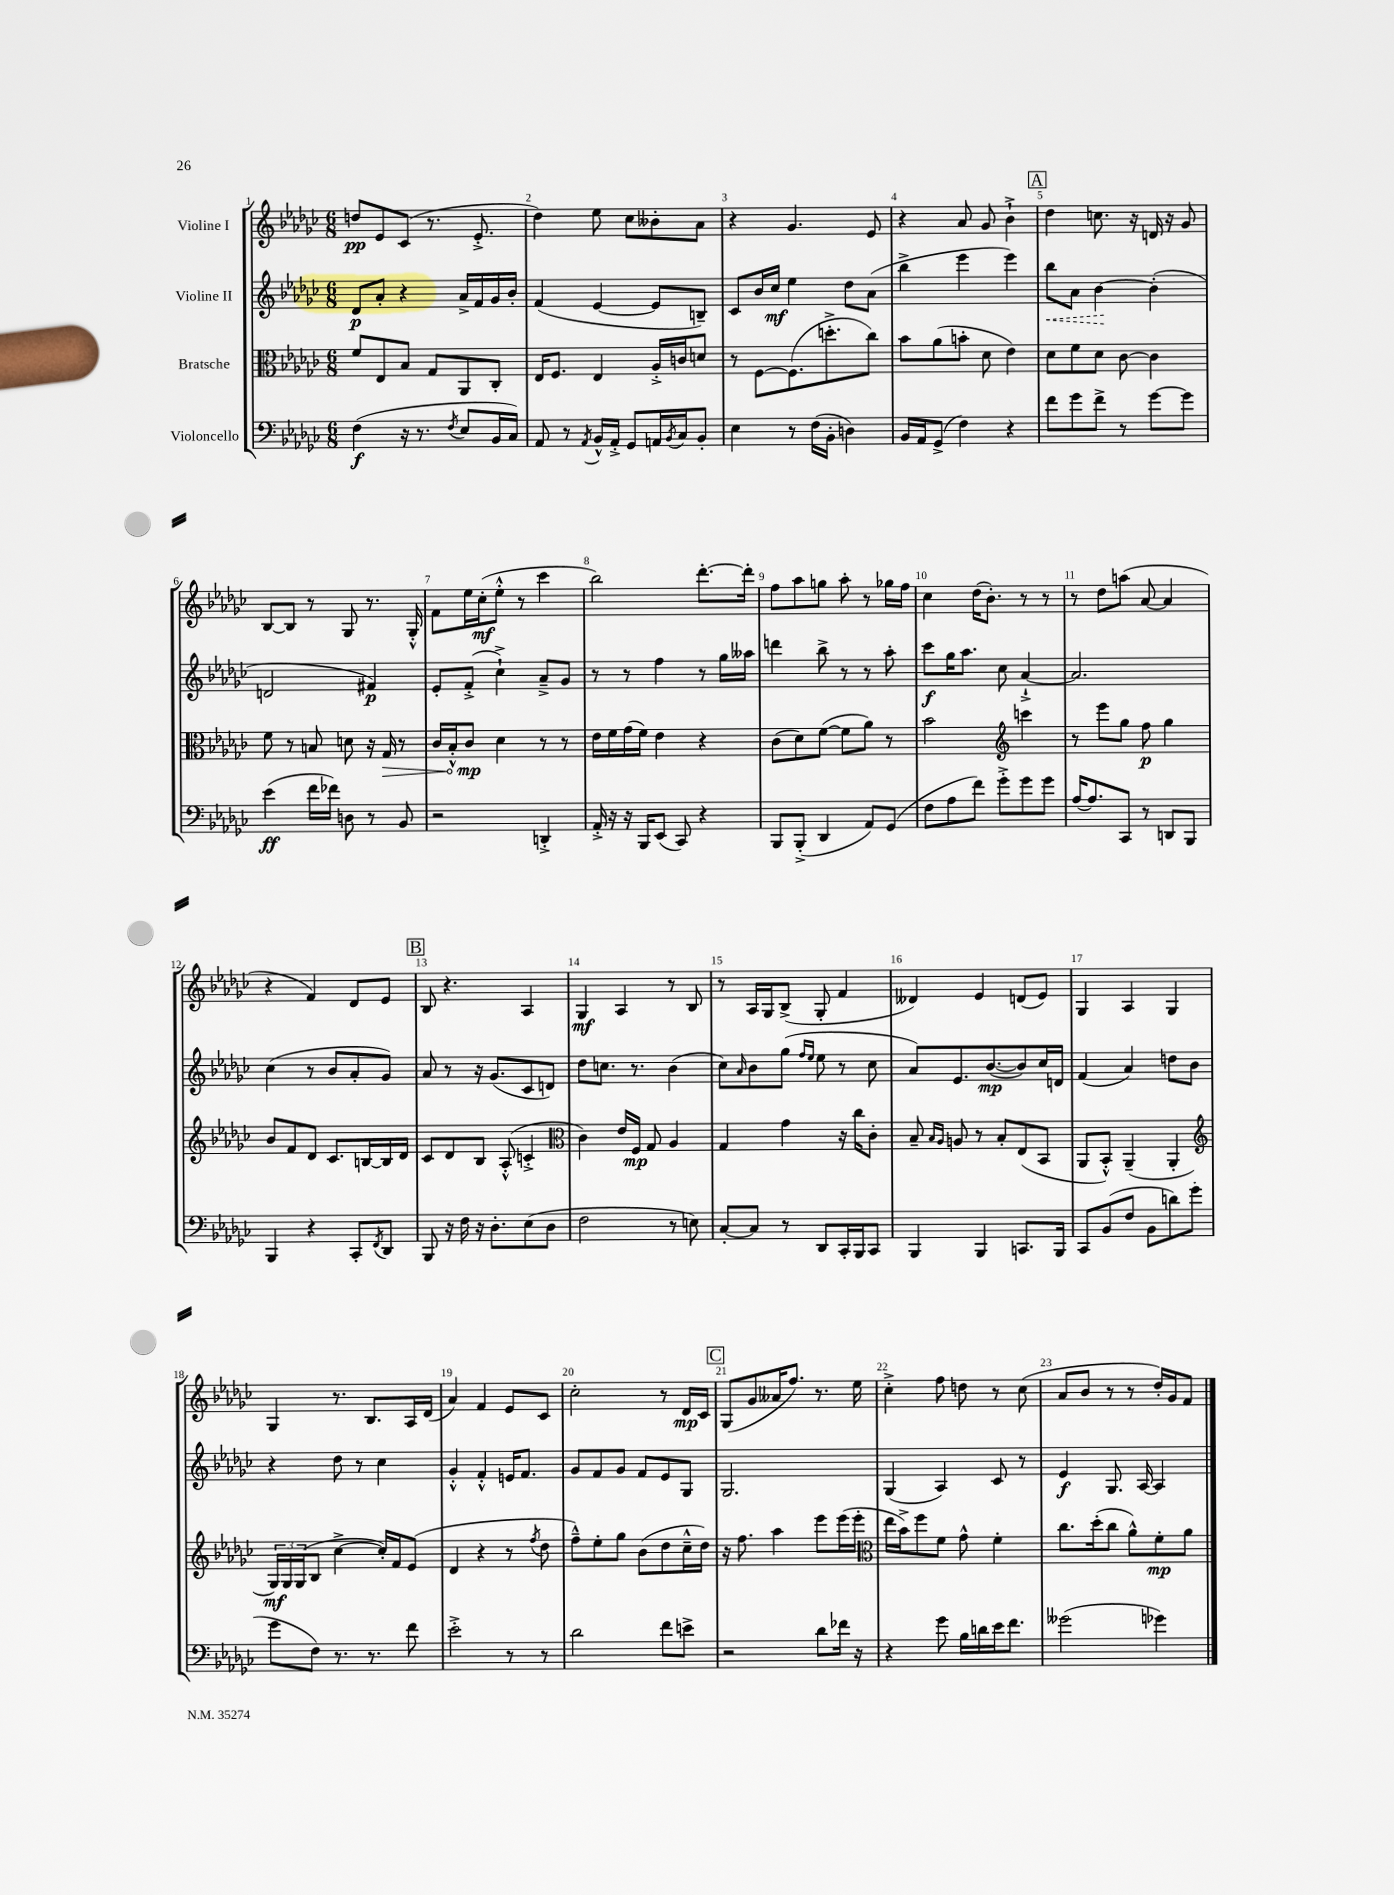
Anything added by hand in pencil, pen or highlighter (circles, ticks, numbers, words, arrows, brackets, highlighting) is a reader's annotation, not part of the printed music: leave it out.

**kern	**dynam	**kern	**dynam	**kern	**dynam	**kern	**dynam
*part4	*part4	*part3	*part3	*part2	*part2	*part1	*part1
*staff4	*staff4	*staff3	*staff3	*staff2	*staff2	*staff1	*staff1
*I"Violoncello	*	*I"Bratsche	*	*I"Violine II	*	*I"Violine I	*
*clefF4	*	*clefC3	*	*clefG2	*	*clefG2	*
*k[b-e-a-d-g-c-]	*	*k[b-e-a-d-g-c-]	*	*k[b-e-a-d-g-c-]	*	*k[b-e-a-d-g-c-]	*
*M6/8	*	*M6/8	*	*M6/8	*	*M6/8	*
=1	=1	=1	=1	=1	=1	=1	=1
(4F\	f	8f/L	.	8d-/L	p	8ddn/L	pp
.	.	8E-/	.	8a-'/J	.	8e-/	.
16r	.	8B-/J	.	4r	.	(8c-/J	.
8.r	.	.	.	.	.	.	.
.	.	8G-/L	.	.	.	8.r	.
8qF/	.	.	.	.	.	.	.
8E-/L	.	8AA-/	.	16a-^/LL	.	.	.
.	.	.	.	16f/	.	8.e-'^/	.
16BB-/L	.	8C-'/J	.	16g-/	.	.	.
16C-/JJ)	.	.	.	16b-'/JJ	.	.	.
=2	=2	=2	=2	=2	=2	=2	=2
8AA-/	.	16E-/KL	.	(4f/	.	4dd-\)	.
.	.	8.F/J	.	.	.	.	.
8r	.	.	.	.	.	.	.
8qAA-/	.	.	.	.	.	.	.
16BB-^^/LL	.	4E-/	.	[4e-/	.	8ee-\	.
16AA-'^/JJ	.	.	.	.	.	.	.
8GG-/L	.	.	.	.	.	8cc-\L	.
16AAn/L	.	16A-'^/LL	.	8e-/L]	.	8b--X'\	.
8qBB-/	.	.	.	.	.	.	.
16C-/J	.	16cn/J	.	.	.	.	.
8BB-'/J	.	8dn/J	.	8Bn~/J)	.	8a-\J	.
=3	=3	=3	=3	=3	=3	=3	=3
4E-\	.	8r	.	8c-/L	.	4r	.
.	.	[8F\L	.	16b-/L	.	.	.
.	.	.	.	16cc-/JJ	mf	.	.
8r	.	(8.F\]	.	4ee-\	.	4.g-/	.
(16F\LL	.	.	.	.	.	.	.
16BB-'\JJ	.	8.ddn'^\	.	.	.	.	.
4Dn\)	.	.	.	8dd-\L	.	.	.
.	.	8cc-\J)	.	(8a-\J	.	8e-/	.
=4	=4	=4	=4	=4	=4	=4	=4
16BB-/LL	.	8b-\L	.	4bb-^\	.	4r	.
16AA-/J	.	.	.	.	.	.	.
(8GG-^/J	.	(8a-\	.	.	.	.	.
4F\)	.	8bn'\J	.	4eee-\	.	8a-/	.
.	.	8d-\	.	.	.	8g-/	.
4r	.	4e-\)	.	4eee-\)	.	4b-`^\	.
!!LO:REH:place=s1:t=A
=5	=5	=5	=5	=5	=5	=5	=5
!	!	!	!	!	!LO:HP:b	!	!
8f\L	.	8d-\L	.	8bb-\L	<	4dd-\	.
8g-\	.	8f\	.	8a-\J	.	.	.
8f^\J	.	8d-\J	.	[4b-\	.	8.ccn\	.
8r	.	[8c-\	.	.	.	.	.
.	.	.	.	.	.	16r	.
[8g-\L	.	4c-\]	.	(4b-'\]	[	16dn/	.
.	.	.	.	.	.	16r	.
8g-\J]	.	.	.	.	.	8g-/	.
!!LO:LB:g=z
=6	=6	=6	=6	=6	=6	=6	=6
(4e-\	ff	8f\	.	2dn/	.	[8B-/L	.
.	.	8r	.	.	.	8B-/J]	.
16f\LL	.	8Bn/	.	.	.	8r	.
16f-X\JJ)	.	.	.	.	.	.	.
8Dn\	.	8dn\	.	.	.	8G-/	.
8r	.	16r	.	4f#X/)	p	8.r	.
!	!	!	!LO:HP:b	!	!	!	!
.	.	16G-/	>	.	.	.	.
8BB-/	.	8r	.	.	.	.	.
.	.	.	.	.	.	16G-'^^/	.
=7	=7	=7	=7	=7	=7	=7	=7
2r	.	16c-/LL	.	8e-'/L	.	8f\L	.
.	.	16B-'^^/J	.	.	.	.	.
.	.	8c-/J	mp	(8f'^/J	.	16ee-\L	.
.	.	.	.	.	.	(16cc-'\J	mf
.	.	4d-\	]	4cc-`^\)	.	8ee-'^^\J	.
.	.	.	.	.	.	8r	.
4DDn'^/	.	8r	.	8a-~^/L	.	4ccc-\	.
.	.	8r	.	8g-/J	.	.	.
=8	=8	=8	=8	=8	=8	=8	=8
16AA-'^/	.	16e-\LL	.	8r	.	2bb-\)	.
16r	.	16f\	.	.	.	.	.
16r	.	(16g-\	.	8r	.	.	.
16BBB-/KL	.	16f\JJ)	.	.	.	.	.
(8EE-/J	.	4e-\	.	4ff\	.	.	.
8CC-/)	.	.	.	.	.	.	.
4r	.	4r	.	8r	.	[8.ddd-'\L	.
.	.	.	.	16gg-\LL	.	.	.
.	.	.	.	16aa--X\JJ	.	16ddd-'\Jk]	.
=9	=9	=9	=9	=9	=9	=9	=9
8BBB-/L	.	(8c-\L	.	4dddn\	.	8ff\L	.
(8BBB-'^/J	.	8d-\)	.	.	.	8aa-\	.
4DD-/	.	([8f\J	.	8bb-^\	.	8ggn\J	.
.	.	8f\L]	.	8r	.	8aa-'\	.
8AA-/L)	.	8a-\J)	.	8r	.	8r	.
(8GG-/J	.	8r	.	8aa-'\	.	16gg-X\LL	.
.	.	.	.	.	.	16ff\JJ	.
=10	=10	=10	=10	=10	=10	=10	=10
8F\L	.	2b-\	.	8ccc-\L	f	4cc-\	.
8A-\	.	.	.	16gg-\K	.	.	.
.	.	.	.	8.aa-\J	.	.	.
8f\J)	.	.	.	.	.	(16dd-\KL	.
.	.	.	.	.	.	8.b-'\J)	.
8g-'^\L	.	.	.	8cc-\	.	.	.
*	*	*clefG2	*	*	*	*	*
8g-\	.	4cccn\	.	[4a-`^/	.	8r	.
8g-\J	.	.	.	.	.	8r	.
=11	=11	=11	=11	=11	=11	=11	=11
[16A-/KL	.	8r	.	2.a-/]	.	8r	.
8.A-/]	.	.	.	.	.	.	.
.	.	8eee-\L	.	.	.	8dd-\L	.
8CC-/J	.	8gg-\J	.	.	.	(8aan\J	.
8r	.	8ff\	p	.	.	[8a-/	.
8DDn/L	.	4gg-\	.	.	.	4a-/]	.
8BBB-/J	.	.	.	.	.	.	.
!!LO:LB:g=z
=12	=12	=12	=12	=12	=12	=12	=12
4BBB-/	.	8b-/L	.	(4cc-\	.	4r	.
.	.	8f/	.	.	.	.	.
4r	.	8d-/J	.	8r	.	4f/)	.
.	.	8.c-/L	.	8b-/L	.	.	.
8CC-'/L	.	.	.	8a-'/	.	8d-/L	.
.	.	[16Bn/L	.	.	.	.	.
8qFF/	.	.	.	.	.	.	.
8DD-/J	.	16B/]	.	8g-/J)	.	8e-/J	.
.	.	16d-/JJ	.	.	.	.	.
!!LO:REH:place=s1:t=B
=13	=13	=13	=13	=13	=13	=13	=13
8BBB-/	.	8c-/L	.	8a-/	.	8B-/	.
16r	.	8d-/	.	8r	.	4.r	.
16F\	.	.	.	.	.	.	.
16r	.	8B-/J	.	16r	.	.	.
8.D-'\L	.	.	.	(8.g-/L	.	.	.
.	.	(8A-'^^/	.	.	.	.	.
(8E-\	.	4cn'^/	.	8c-/	.	4A-/	.
8D-\J	.	.	.	8dn/J)	.	.	.
=14	=14	=14	=14	=14	=14	=14	=14
*	*	*clefC3	*	*	*	*	*
2F\	.	4c-\)	.	8dd-\L	.	4G-/	mf
.	.	.	.	8.ccn\J	.	.	.
.	.	16e-/LL	.	.	.	4A-/	.
.	.	16F/JJ	mp	8.r	.	.	.
.	.	8G-/	.	.	.	.	.
8r	.	4A-/	.	(4b-\	.	8r	.
8En\)	.	.	.	.	.	8B-/	.
=15	=15	=15	=15	=15	=15	=15	=15
[8C-'/L	.	4G-/	.	8cc-\L)	.	8r	.
.	.	.	.	16qqa-/	.	.	.
8C-/J]	.	.	.	8b-\	.	16A-/LL	.
.	.	.	.	.	.	16G-/J	.
8r	.	4g-\	.	(8gg-\J	.	(8B-^/J	.
.	.	.	.	16qqff/LL	.	.	.
.	.	.	.	16qqee-/JJ	.	.	.
8DD-/L	.	.	.	8ee-\	.	8G-'/	.
16CC-'/L	.	16r	.	8r	.	4f/	.
16BBB-/J	.	16cc-\KL	.	.	.	.	.
8CC-/J	.	8c-'\J	.	8cc-\	.	.	.
=16	=16	=16	=16	=16	=16	=16	=16
4BBB-/	.	8B-~/	.	8a-/L)	.	4d--X/)	.
.	.	16qqB-/LL	.	.	.	.	.
.	.	16qqA-/JJ	.	.	.	.	.
.	.	8An/	.	8.e-/	.	.	.
4BBB-/	.	8r	.	.	.	4e-/	.
.	.	.	.	([8.b-/	mp	.	.
.	.	8B-'/L	.	.	.	.	.
8.CCn/L	.	(8E-/	.	8b-/])	.	(8dn/L	.
.	.	8BB-/J	.	16cc-/L	.	8e-/J)	.
16BBB-/Jk	.	.	.	16dn/JJ	.	.	.
=17	=17	=17	=17	=17	=17	=17	=17
8CC-/L	.	8AA-/L	.	(4f/	.	4G-/	.
(8BB-/	.	8BB-'^^/J)	.	.	.	.	.
8F/J	.	(4AA-~/	.	4a-/)	.	4A-/	.
8BB-\L	.	.	.	.	.	.	.
8dn\)	.	4AA-'/	.	8ddn\L	.	4G-/	.
(8g-\J	.	.	.	8b-\J	.	.	.
!!LO:LB:g=z
=18	=18	=18	=18	=18	=18	=18	=18
*	*	*clefG2	*	*	*	*	*
8g-\L	.	24G-/LL)	mf	4r	.	4G-/	.
.	.	24G-/	.	.	.	.	.
.	.	(24G-/J	.	.	.	.	.
8F\J)	.	8B-/J	.	.	.	.	.
8.r	.	[4cc-^\	.	8dd-\	.	8.r	.
.	.	.	.	8r	.	.	.
8.r	.	.	.	.	.	8.B-/L	.
.	.	16cc-'/LL])	.	4cc-\	.	.	.
.	.	16f/J	.	.	.	.	.
8f\	.	(8e-/J	.	.	.	16A-/L	.
.	.	.	.	.	.	(16d-/JJ	.
=19	=19	=19	=19	=19	=19	=19	=19
2e-'^\	.	4d-/	.	4g-'^^/	.	4a-/)	.
.	.	4r	.	4f'^^/	.	4f/	.
8r	.	8r	.	16en/KL	.	8e-/L	.
.	.	.	.	8.f/J	.	.	.
.	.	8qff/	.	.	.	.	.
8r	.	8dd-\	.	.	.	8c-/J	.
=20	=20	=20	=20	=20	=20	=20	=20
2d-\	.	8ff~^^\L)	.	8g-/L	.	2cc-'\	.
.	.	8ee-'\	.	8f/	.	.	.
.	.	8gg-\J	.	8g-/J	.	.	.
.	.	(8b-\L	.	8f/L	.	.	.
8f\L	.	8dd-\	.	8e-/	.	8r	.
8en^\J	.	16cc-~^^\L	.	8G-/J	.	16d-/LL	mp
.	.	16dd-\JJ)	.	.	.	16c-/JJ	.
!!LO:REH:place=s1:t=C
=21	=21	=21	=21	=21	=21	=21	=21
2r	.	16r	.	2.G-/	.	(8G-/L	.
.	.	8.ff\	.	.	.	.	.
.	.	.	.	.	.	8g-/	.
.	.	4aa-\	.	.	.	16a--X/K	.
.	.	.	.	.	.	8.ff/J)	.
8d-\L	.	8eee-\L	.	.	.	8.r	.
16f-X\Jk	.	(16eee-\L	.	.	.	.	.
16r	.	16eee-'\JJ	.	.	.	16ee-\	.
=22	=22	=22	=22	=22	=22	=22	=22
*	*	*clefC3	*	*	*	*	*
4r	.	16ee-\LL	.	(4G-/	.	4cc-'^\	.
.	.	16b-^\J)	.	.	.	.	.
.	.	8ff\	.	.	.	.	.
8g-\	.	8f\J	.	4A-/)	.	8ff\	.
16B-\LL	.	8g-^^\	.	.	.	8ddn\	.
16dn\	.	.	.	.	.	.	.
16e-\J	.	4f'\	.	8c-/	.	8r	.
8.f\J	.	.	.	.	.	.	.
.	.	.	.	8r	.	(8cc-\	.
=23	=23	=23	=23	=23	=23	=23	=23
(2g--X\	.	8.cc-\L	.	4e-/	f	8a-/L	.
.	.	.	.	.	.	8b-/J	.
.	.	(16dd-'\k	.	.	.	.	.
.	.	8cc-\J	.	8.G-/	.	8r	.
.	.	8a-^^\L)	.	.	.	8r	.
.	.	.	.	[16A-/	.	.	.
4g-X\)	.	8f'\	mp	4A-/]	.	16dd-'/LL)	.
.	.	.	.	.	.	16g-/J	.
.	.	8a-\J	.	.	.	8f/J	.
==	==	==	==	==	==	==	==
*-	*-	*-	*-	*-	*-	*-	*-
